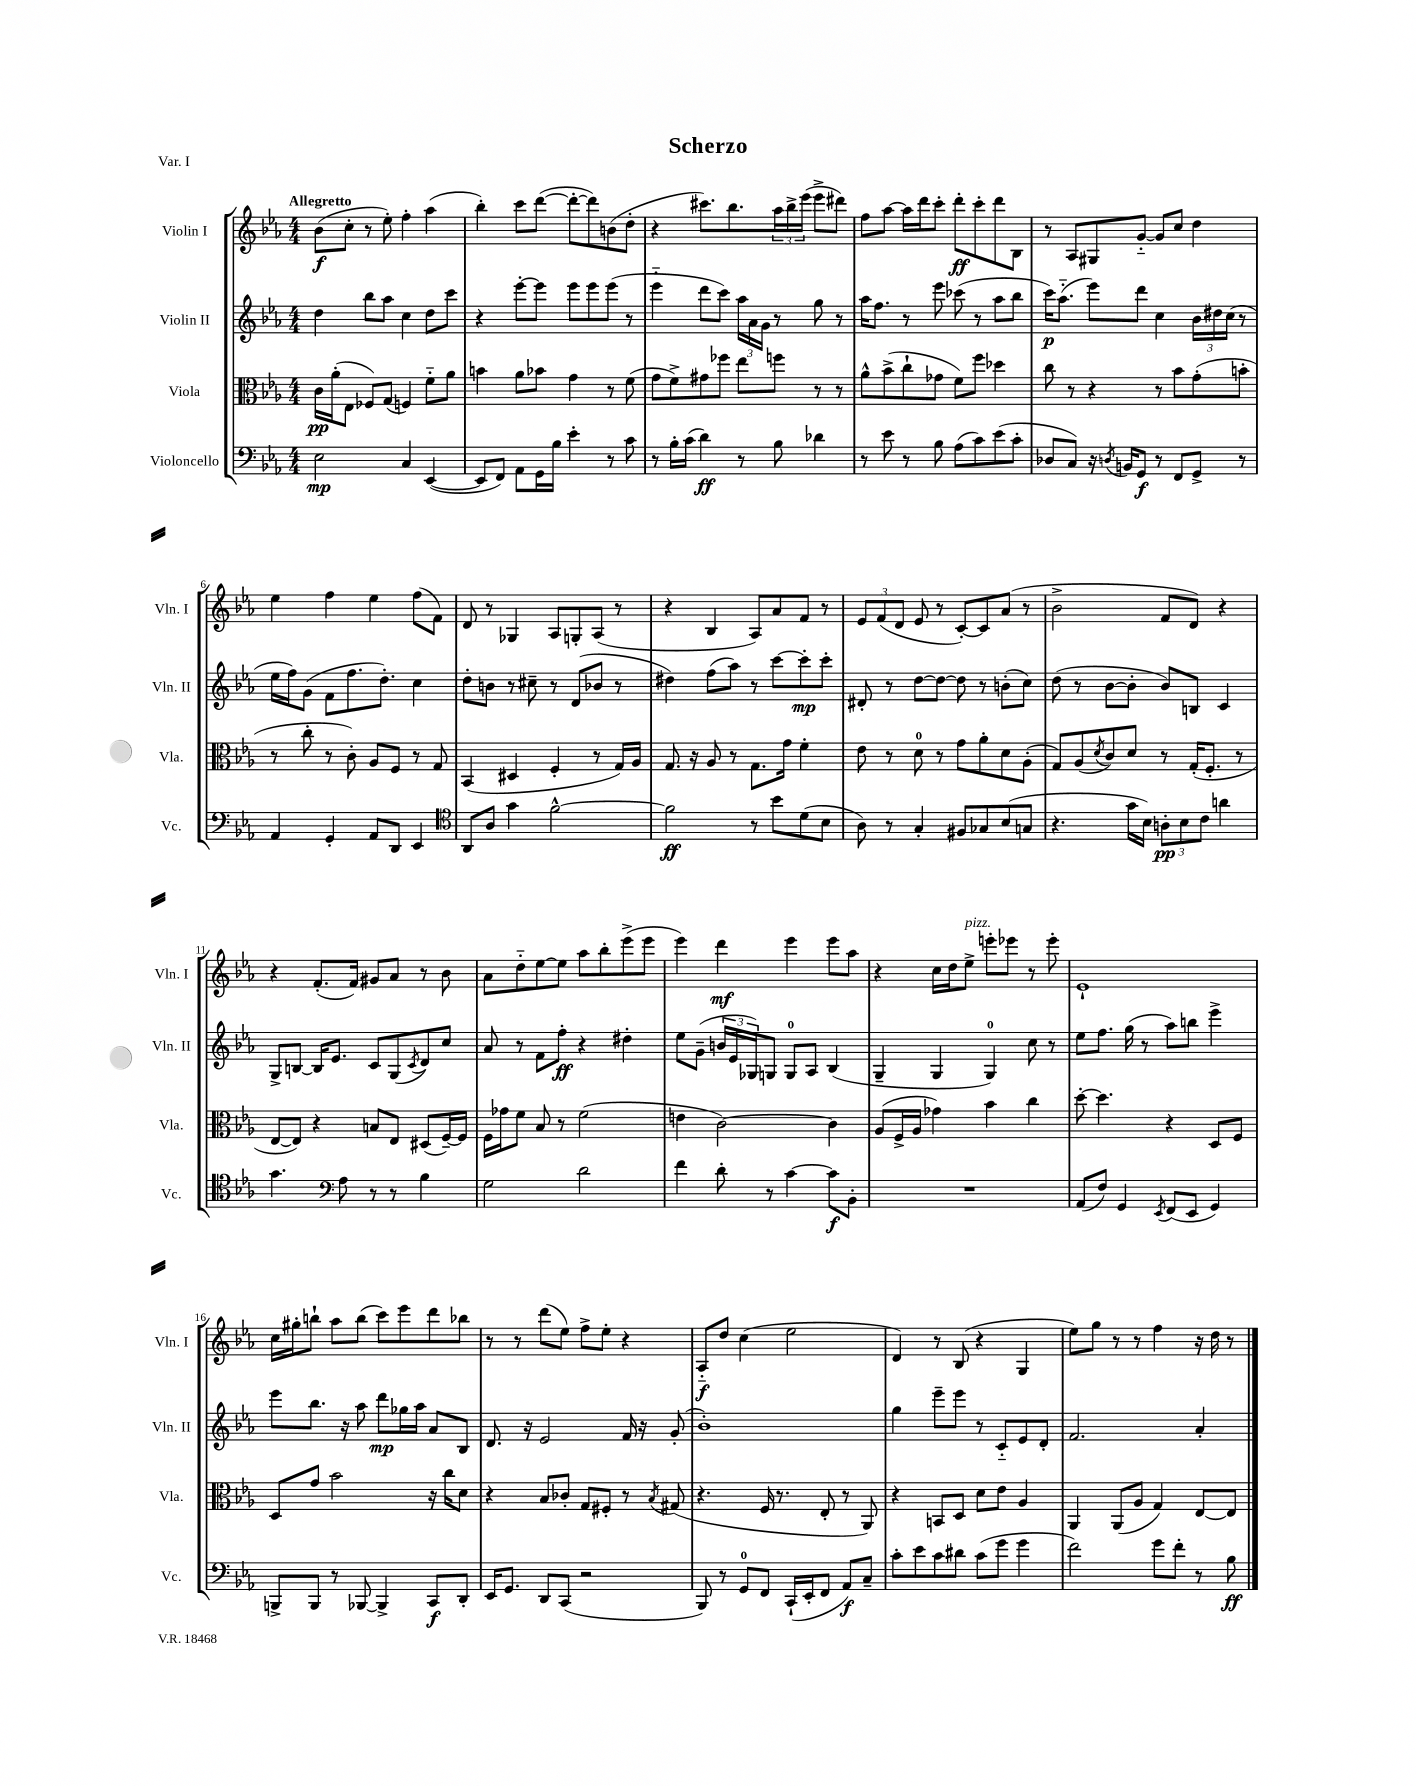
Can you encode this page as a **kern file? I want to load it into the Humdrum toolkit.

**kern	**dynam	**kern	**dynam	**kern	**dynam	**kern	**dynam
*part4	*part4	*part3	*part3	*part2	*part2	*part1	*part1
*staff4	*staff4	*staff3	*staff3	*staff2	*staff2	*staff1	*staff1
*I"Violoncello	*	*I"Viola	*	*I"Violin II	*	*I"Violin I	*
*I'Vc.	*	*I'Vla.	*	*I'Vln. II	*	*I'Vln. I	*
*clefF4	*	*clefC3	*	*clefG2	*	*clefG2	*
*k[b-e-a-]	*	*k[b-e-a-]	*	*k[b-e-a-]	*	*k[b-e-a-]	*
*M4/4	*	*M4/4	*	*M4/4	*	*M4/4	*
=1	=1	=1	=1	=1	=1	=1	=1
!	!	!	!	!	!	!LO:TX:a:B:t=Allegretto	!
2E-\	mp	16c\LL	pp	4dd\	.	(8b-\L	f
.	.	(16a-'\J	.	.	.	.	.
.	.	8E-\J	.	.	.	8cc'\J	.
.	.	8F-X/L)	.	8bb-\L	.	8r	.
.	.	(8G/J	.	8aa-\J	.	8ee-'\)	.
4C/	.	4Fn/)	.	4cc\	.	4ff'\	.
([4EE-/	.	8f\L	.	8dd\L	.	(4aa-\	.
.	.	8a-\J	.	8ccc\J	.	.	.
=2	=2	=2	=2	=2	=2	=2	=2
8EE-/L]	.	4bn\	.	4r	.	4bb-'\)	.
8FF/J)	.	.	.	.	.	.	.
8AA-\L	.	8a-\L	.	[8eee-'\L	.	8ccc\L	.
16GG\L	.	8b-X\J	.	8eee-\J]	.	([8ddd\J	.
16B-\JJ	.	.	.	.	.	.	.
4e-'\	.	4g\	.	8eee-\L	.	8ddd'\L_	.
.	.	.	.	8eee-\	.	8ddd\])	.
8r	.	8r	.	(8eee-\J	.	(8bn\	.
8c\	.	(8f\	.	8r	.	8dd'\J	.
=3	=3	=3	=3	=3	=3	=3	=3
8r	.	8g\L	.	4eee-\	.	4r	.
16B-'\LL	.	8f^\)	.	.	.	.	.
(16c\JJ	.	.	.	.	.	.	.
4d\)	ff	8g#X\	.	8ddd\L	.	8.ccc#X\L)	.
.	.	8ff-X\J	.	8ccc\J)	.	.	.
.	.	.	.	.	.	8.bb-\	.
8r	.	8ee-\L	.	24aa-\LL	.	.	.
.	.	.	.	24a-\	.	.	.
.	.	.	.	24g\JJ	.	.	.
8B-\	.	8ffn\J	.	8r	.	24aa-\L	.
.	.	.	.	.	.	24bb-^\	.
.	.	.	.	.	.	(24eee-\JJ	.
4d-X\	.	8r	.	8gg\	.	8eee-^\L	.
.	.	8r	.	8r	.	8ddd#X\J)	.
=4	=4	=4	=4	=4	=4	=4	=4
8r	.	8a-^^\L	.	16aa-\KL	.	8ff\L	.
.	.	.	.	8.ff\J	.	.	.
8e-\	.	(8b-^\	.	.	.	[8aa-\J	.
8r	.	8cc`\	.	8r	.	16aa-\LL]	.
.	.	.	.	.	.	16ddd\J	.
8B-\	.	8g-X\J	.	8eee-\	.	8ccc'\J	.
(8A-\L	.	8f\L)	.	(8ccc-X\	.	8ddd'\L	ff
8c\)	.	8ff\J	.	8r	.	8ccc'\	.
(8e-\	.	4dd-X\	.	8aa-\L	.	8ddd\	.
8c'\J	.	.	.	8bb-\J	.	8B-\J	.
=5	=5	=5	=5	=5	=5	=5	=5
8D-X/L	.	8cc\	.	16ccc\KL)	p	8r	.
.	.	.	.	(8.aa-\J	.	.	.
8C/J)	.	8r	.	.	.	8A-/L	.
16r	.	4r	.	8eee-\L)	.	8G#X/	.
8qDn/	.	.	.	.	.	.	.
16BBn/KL	.	.	.	.	.	.	.
8GG/J	f	.	.	8ddd\J	.	[8g/J	.
8r	.	8r	.	4cc\	.	8g/L]	.
8FF/L	.	8b-\L	.	.	.	8cc/J	.
8GG^/J	.	(8g'\	.	24b-\LL	.	4dd\	.
.	.	.	.	24dd#X\	.	.	.
.	.	.	.	(24cc\JJ	.	.	.
8r	.	8bn'\J	.	8r	.	.	.
!!LO:LB:g=z
=6	=6	=6	=6	=6	=6	=6	=6
4AA-/	.	8r	.	16ee-\LL	.	4ee-\	.
.	.	.	.	16ff\J)	.	.	.
.	.	8cc'\	.	(8g\J	.	.	.
4GG'/	.	8r	.	8f\L	.	4ff\	.
.	.	8c'\)	.	8.ff\	.	.	.
8AA-/L	.	8A-/L	.	.	.	4ee-\	.
.	.	.	.	8.dd'\J)	.	.	.
8DD/J	.	8F/J	.	.	.	.	.
4EE-/	.	8r	.	4cc\	.	(8ff\L	.
.	.	8G/	.	.	.	8f\J)	.
=7	=7	=7	=7	=7	=7	=7	=7
*clefC4	*	*	*	*	*	*	*
8AA-/L	.	(4BB-/	.	8dd'\L	.	8d/	.
8A-/J	.	.	.	8bn\J	.	8r	.
4g\	.	4D#X/	.	8r	.	4G-X/	.
.	.	.	.	8cc#X~\	.	.	.
[2f^^\	.	4F'/	.	8r	.	8A-/L	.
.	.	.	.	(8d/L	.	8Gn'/	.
.	.	8r	.	8b-X/J	.	(8A-/J	.
.	.	16G/LL)	.	8r	.	8r	.
.	.	16A-/JJ	.	.	.	.	.
=8	=8	=8	=8	=8	=8	=8	=8
2f\]	ff	8.G/	.	4dd#X\)	.	4r	.
.	.	16r	.	.	.	.	.
.	.	8A-/	.	(8ff\L	.	4B-/	.
.	.	8r	.	8aa-\J)	.	.	.
8r	.	8.G\L	.	8r	.	8A-/L)	.
8b-\L	.	.	.	[8ccc\L	.	8a-/	.
.	.	16g\Jk	.	.	.	.	.
(8d\	.	4f'\	.	8ccc'\]	mp	8f/J	.
8B-\J	.	.	.	8ccc'\J	.	8r	.
=9	=9	=9	=9	=9	=9	=9	=9
8A-\)	.	8e-\	.	8d#X'/	.	12e-/L	.
.	.	.	.	.	.	(12f/	.
8r	.	8r	.	8r	.	.	.
.	.	.	.	.	.	12d/J	.
4G'/	.	8d\	.	[8dd\L	.	8e-/	.
.	.	8r	.	8dd\J_	.	8r	.
8F#X/L	.	8g\L	.	8dd\]	.	[8c'/L)	.
8G-X/	.	8a-'\	.	8r	.	8c/]	.
(8B-/	.	8d\	.	(8bn'\L	.	(8a-/J	.
8Gn/J	.	(8A-'\J	.	8cc\J)	.	8r	.
=10	=10	=10	=10	=10	=10	=10	=10
4.r	.	8G/L)	.	(8dd\	.	2b-^\	.
.	.	(8A-/	.	8r	.	.	.
.	.	8qd/	.	.	.	.	.
.	.	8c/)	.	[8b-\L	.	.	.
16g\LL	.	8d/J	.	8b-'\J]	.	.	.
16B-\JJ)	.	.	.	.	.	.	.
12An'\L	pp	8r	.	8b-/L)	.	8f/L	.
12B-\	.	.	.	.	.	.	.
.	.	(16G'/KL	.	8Bn/J	.	8d/J)	.
12c\J	.	.	.	.	.	.	.
.	.	8.F'/J	.	.	.	.	.
4an\	.	.	.	4c/	.	4r	.
.	.	8r	.	.	.	.	.
!!LO:LB:g=z
=11	=11	=11	=11	=11	=11	=11	=11
4.g\	.	[8E-/L	.	8G^/L	.	4r	.
.	.	8E-/J])	.	[8Bn/J	.	.	.
.	.	4r	.	16B/KL]	.	(8.f'/L	.
.	.	.	.	8.e-/J	.	.	.
*clefF4	*	*	*	*	*	*	*
8A-\	.	.	.	.	.	.	.
.	.	.	.	.	.	16f/Jk)	.
8r	.	8Bn/L	.	8c/L	.	8g#X/L	.
8r	.	8E-/J	.	(8G/	.	8a-/J	.
.	.	.	.	8qc/	.	.	.
4B-\	.	(8D#X/L	.	8d/)	.	8r	.
.	.	[16F~/L)	.	8cc/J	.	8b-\	.
.	.	16F/JJ]	.	.	.	.	.
=12	=12	=12	=12	=12	=12	=12	=12
2G\	.	16F\LL	.	8a-/	.	8a-\L	.
.	.	16g-X\J	.	.	.	.	.
.	.	8f\J	.	8r	.	8dd\	.
.	.	8B-/	.	8f\L	.	[8ee-\	.
.	.	8r	.	8ff'\J	ff	8ee-\J]	.
2d\	.	(2f\	.	4r	.	8aa-\L	.
.	.	.	.	.	.	8bb-'\	.
.	.	.	.	4dd#X'\	.	(8eee-^\	.
.	.	.	.	.	.	8eee-\J	.
=13	=13	=13	=13	=13	=13	=13	=13
4f\	.	4en\	.	8ee-\L	.	4eee-\)	.
.	.	.	.	(8g~\J	.	.	.
8d'\	.	[2c\)	.	24bn/LL	.	4ddd\	mf
.	.	.	.	24e-/	.	.	.
.	.	.	.	24G-X/J)	.	.	.
8r	.	.	.	8Gn/J	.	.	.
[4c\	.	.	.	8G/L	.	4eee-\	.
.	.	.	.	8A-/J	.	.	.
8c\L]	f	4c\]	.	(4B-/	.	8eee-\L	.
8BB-'\J	.	.	.	.	.	8aa-\J	.
=14	=14	=14	=14	=14	=14	=14	=14
1r	.	(8A-/L	.	4G~/	.	4r	.
.	.	16F^/L	.	.	.	.	.
.	.	16A-/JJ	.	.	.	.	.
.	.	4g-X\)	.	4G/	.	16cc\LL	.
.	.	.	.	.	.	16dd\J	.
!	!	!	!	!	!	!LO:TX:a:i:t=pizz.	!
.	.	.	.	.	.	8ee-^\J	.
.	.	4b-\	.	4G/)	.	8eeen'\L	.
.	.	.	.	.	.	8eee-X\J	.
.	.	4cc\	.	8cc\	.	8r	.
.	.	.	.	8r	.	8eee-'\	.
=15	=15	=15	=15	=15	=15	=15	=15
(8AA-/L	.	[8dd'\	.	8ee-\L	.	1e-`	.
8F/J)	.	4.dd\]	.	8.ff\J	.	.	.
4GG/	.	.	.	.	.	.	.
.	.	.	.	(16gg\	.	.	.
.	.	.	.	8r	.	.	.
8qEE-/	.	.	.	.	.	.	.
(8FF/L	.	4r	.	8aa-\L)	.	.	.
8EE-/J	.	.	.	8bbn\J	.	.	.
4GG/)	.	8D/L	.	4eee-^\	.	.	.
.	.	8F/J	.	.	.	.	.
!!LO:LB:g=z
=16	=16	=16	=16	=16	=16	=16	=16
8BBBn^/L	.	8D/L	.	8eee-\L	.	16cc\LL	.
.	.	.	.	.	.	16gg#X'\J	.
8BBB/J	.	8g/J	.	8.bb-\J	.	8bbn`\J	.
8r	.	2b-\	.	.	.	8aa-\L	.
.	.	.	.	16r	.	.	.
[8BBB-X/	.	.	.	8aa-\	.	(8bb\J	.
4BBB-^/]	.	.	.	8ddd\L	mp	8ccc\L)	.
.	.	.	.	16gg-X\L	.	8eee-\	.
.	.	.	.	16aa-\JJ	.	.	.
8CC/L	f	16r	.	8a-/L	.	8ddd\	.
.	.	16cc\KL	.	.	.	.	.
8DD'/J	.	8d\J	.	8B-/J	.	8bb-X\J	.
=17	=17	=17	=17	=17	=17	=17	=17
16EE-/KL	.	4r	.	8.d/	.	8r	.
8.GG/J	.	.	.	.	.	.	.
.	.	.	.	.	.	8r	.
.	.	.	.	16r	.	.	.
8DD/L	.	8B-/L	.	2e-/	.	(8ddd\L	.
(8CC/J	.	8c-X'/J	.	.	.	8ee-\J)	.
2r	.	8G/L	.	.	.	8ff^\L	.
.	.	8F#X'/J	.	.	.	8ee-'\J	.
.	.	8r	.	16f/	.	4r	.
.	.	.	.	16r	.	.	.
.	.	8qB-/	.	.	.	.	.
.	.	(8G#X/	.	(8g'/	.	.	.
=18	=18	=18	=18	=18	=18	=18	=18
8BBB-/)	.	4.r	.	1b-')	.	8A-/L	f
8r	.	.	.	.	.	8dd/J	.
8GG/L	.	.	.	.	.	(4cc\	.
8FF/J	.	16F/	.	.	.	.	.
.	.	8.r	.	.	.	.	.
(16CC`/LL	.	.	.	.	.	2ee-\	.
16EE-'/J	.	.	.	.	.	.	.
8FF/J	.	8E-'/	.	.	.	.	.
8AA-/L)	f	8r	.	.	.	.	.
8C~/J	.	8AA-/)	.	.	.	.	.
=19	=19	=19	=19	=19	=19	=19	=19
8c'\L	.	4r	.	4gg\	.	4d/)	.
8e-\	.	.	.	.	.	.	.
8c\	.	8BBn/L	.	8eee-~\L	.	8r	.
8d#X\J	.	8D/J	.	8eee-\J	.	(8B-/	.
(8c\L	.	8d\L	.	8r	.	4r	.
8g\J	.	8e-\J	.	8c/L	.	.	.
4g\	.	4A-/	.	8e-/	.	4G/	.
.	.	.	.	8d'/J	.	.	.
=20	=20	=20	=20	=20	=20	=20	=20
2f\)	.	4AA-/	.	2.f/	.	8ee-\L)	.
.	.	.	.	.	.	8gg\J	.
.	.	(8AA-/L	.	.	.	8r	.
.	.	8A-/J	.	.	.	8r	.
8g\L	.	4G/)	.	.	.	4ff\	.
8f'\J	.	.	.	.	.	.	.
8r	.	[8E-/L	.	4a-'/	.	16r	.
.	.	.	.	.	.	16dd\	.
8B-\	ff	8E-/J]	.	.	.	8r	.
==	==	==	==	==	==	==	==
*-	*-	*-	*-	*-	*-	*-	*-
